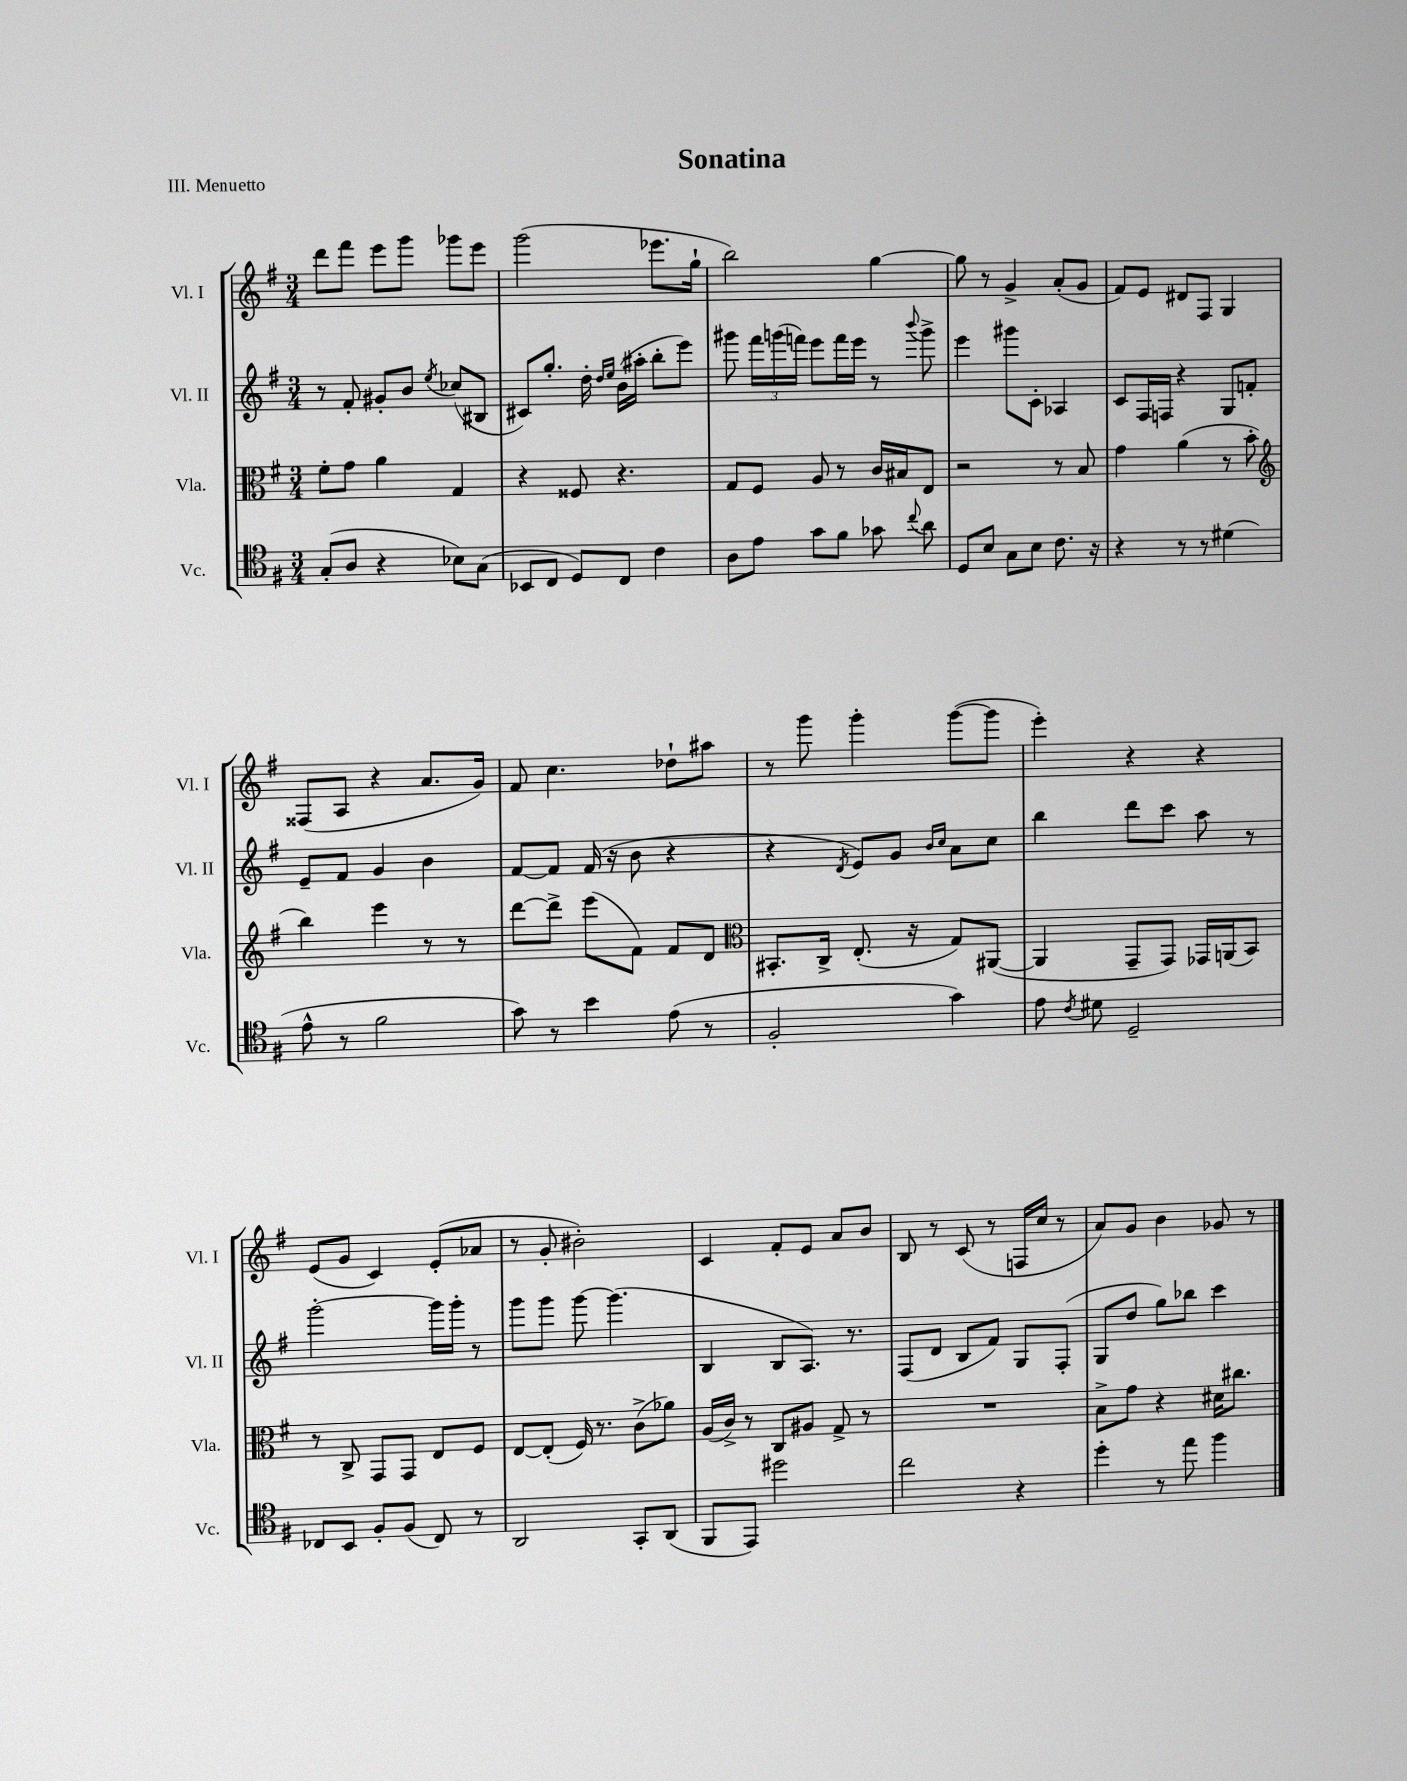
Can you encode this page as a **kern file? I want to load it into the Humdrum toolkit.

**kern	**kern	**kern	**kern
*staff4	*staff3	*staff2	*staff1
*clefC4	*clefC3	*clefG2	*clefG2
*k[f#]	*k[f#]	*k[f#]	*k[f#]
*M3/4	*M3/4	*M3/4	*M3/4
(8G'/L	8f#'\L	8r	8ddd\L
8A/J	8g\J	8f#'/	8fff#\J
4r	4a\	8g#'/L	8eee\L
.	.	8b/J	8ggg\J
.	.	8qee/	.
8B-\L)	4G/	(8cc-/L	8ggg-\L
(8G\J	.	8B#/J	8eee\J
=	=	=	=
8BB-/L	4r	8c#/L)	(2ggg\
8C/J	.	8.gg'/J	.
8D/L)	8F##/	.	.
.	.	16dd'\	.
.	.	16qqdd/LL	.
.	.	16qqee/JJ	.
8C/J	4.r	(16b\LL	.
.	.	16aa#'\JJ	.
4c\	.	8bb'\L	8.eee-\L
.	.	8eee\J)	.
.	.	.	16gg`\Jk
=	=	=	=
8A\L	8G/L	8ggg#\	2bb\)
8e\J	8F#/J	24fff#\LL	.
.	.	(24ggg\	.
.	.	24fff\JJ)	.
8g\L	8A/	8eee\L	.
8f#\J	8r	16fff\L	.
.	.	16eee\JJ	.
8g-\	16c/LL	8r	[4gg\
.	16B#/J	.	.
8qqcc/	.	8qqbbb/	.
8a\	8E/J	8ggg^\	.
=	=	=	=
8D/L	2r	4eee\	8gg\]
8B/J	.	.	8r
8G\L	.	8ggg#\L	4g^/
8B\J	.	8c'\J	.
8.c\	8r	4A-/	(8a'/L
.	8B/	.	8g/J
16r	.	.	.
=	=	=	=
4r	4g\	8c/L	8f#/L)
.	.	16F#/L	8e/J
.	.	16F/JJ	.
8r	(4a\	4r	8d#/L
8r	.	.	8F#/J
(4d#\	8r	8G/L	4G/
.	8b'\	8f'/J	.
=	=	=	=
*	*clefG2	*	*
8e^^\	4bb\)	8e~/L	(8F##/L
8r	.	8f#/J	8A/J
2f#\	4eee\	4g/	4r
.	8r	4b\	8.a/L
.	8r	.	.
.	.	.	16g/Jk)
=	=	=	=
8g\)	[8ddd\L	[8f#/L	8f#/
8r	8ddd^\]J	8f#/]J	4.cc\
4b\	(8eee\L	(16f#/	.
.	.	16r	.
.	8f#\J)	8b\	.
(8e\	8f#/L	4r	8dd-`\L
8r	8d/J	.	8aa#\J
=	=	=	=
*	*clefC3	*	*
2F#'/	8.BB#'/L	4r	8r
.	.	.	8ggg\
.	16C^/Jk	.	.
.	.	8qd/	.
.	(8.E'/	8e/L)	4ggg'\
.	.	8g/J	.
.	16r	.	.
.	.	16qqb/LL	.
.	.	16qqcc/JJ	.
4g\)	8G/L)	8a\L	([8ggg\L
.	([8AA#/J	8cc\J	8ggg\]J
=	=	=	=
8e\	4AA#/]	4bb\	4eee'\)
8qc/	.	.	.
8d#\	.	.	.
2D~/	8GG~/L	8ddd\L	4r
.	8GG/J)	8ccc\J	.
.	16GG-/LL	8aa\	4r
.	(16AA/J	.	.
.	8BB/J)	8r	.
=	=	=	=
8C-/L	8r	[2ggg'\	(8e/L
8BB/J	8C^/	.	8g/J
8F#'/L	8GG/L	.	4c/)
(8F#/J	8GG/J	.	.
8C-/)	8E/L	16ggg\]LL	(8e'/L
.	.	16ggg'\JJ	.
8r	8F#/J	8r	8a-/J
=	=	=	=
2AA/	[8E/L	8ggg\L	8r
.	(8E'/]J	8ggg\J	8g'/
.	16F#/)	[8ggg\	2b#'\)
.	8.r	.	.
.	.	(4.ggg\]	.
8GG'/L	(8c^\L	.	.
(8AA/J	8a-\J)	.	.
=	=	=	=
8FF#/L	(16A/LL	4B/	4c/
.	16c^/JJ)	.	.
8EE/J)	8r	.	.
2dd#\	8C/L	8B/L	8f#'/L
.	8A#/J	8.A/J)	8e/J
.	8G^/	.	8a/L
.	.	8.r	.
.	8r	.	8b/J
=	=	=	=
2cc\	2.r	(8F#/L	8B/
.	.	8d/J	8r
.	.	8B/L	(8c/
.	.	8f#/J)	8r
4r	.	8G/L	16F/LL
.	.	.	16cc/JJ
.	.	(8F#'/J	8r
=	=	=	=
4dd'\	8B^\L	8G/L	8a/L)
.	8g\J	8dd/J	8g/J
8r	4r	8gg\L)	4b\
8ee\	.	8bb-\J	.
4ff#\	16d#\LK	4ccc\	8g-/
.	8.cc#\J	.	.
.	.	.	8r
==	==	==	==
*-	*-	*-	*-
